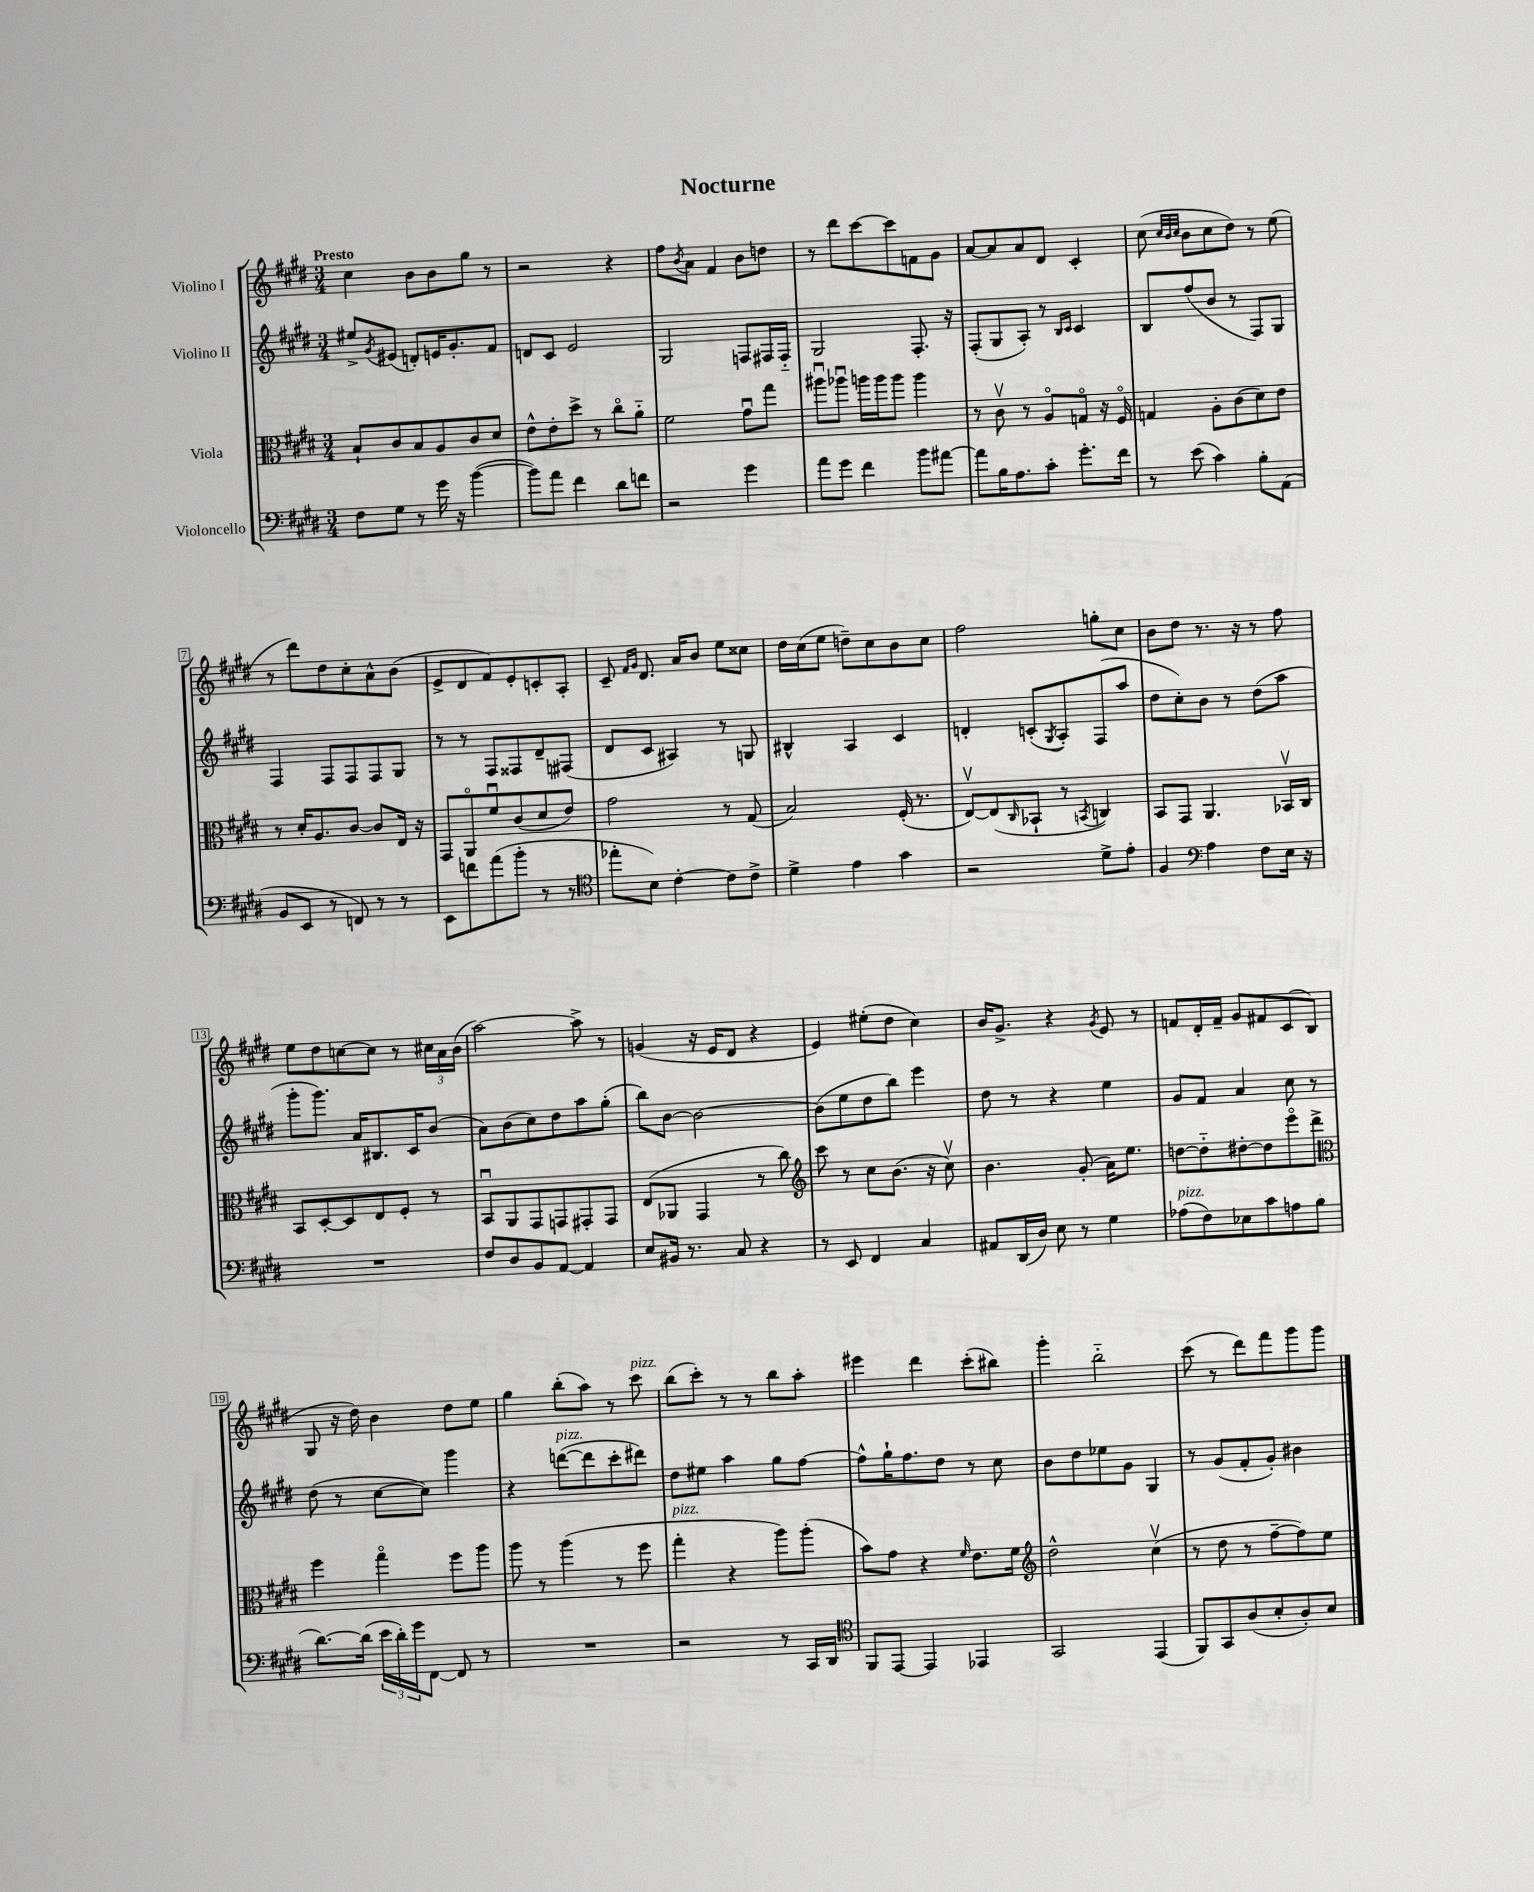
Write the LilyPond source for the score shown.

\header { title = "Nocturne" }
<<
\new StaffGroup <<
\new Staff = "s0" \with { instrumentName = "Violino I" } {
    \clef treble \key e \major \numericTimeSignature \time 3/4 \tempo "Presto"
    cis''4 b'8 b'8 gis''8 r8 |
    r2 r4 |
    fis''8 \acciaccatura { b'8 } a'8 fis'4 b'8 d''8 |
    r8 dis'''8 cis'''8~ cis'''8 f'8 gis'8 |
    a'8~ a'8 a'8 dis'8 cis'4-. |
    cis''8( \grace { cis''32 b'32 cis''32 } b'8 cis''8 dis''8) r8 e''8( |
    r8 dis'''8) dis''8 cis''8-. a'8-^ b'8( |
    e'8-> dis'8 fis'8) e'8-. c'8-. a8-. |
    cis'8-- \grace { fis'16 gis'16 } dis'8. a'16 b'8 e''8 cisis''8 |
    dis''16 cis''16( e''8 d''8--) cis''8 b'8 cis''8 |
    fis''2 g''8-. cis''8 |
    b'8 dis''8 r8. r16 r8 fis''8 |
    e''8 dis''8 c''8~ c''8 r8 \tuplet 3/2 { cis''16 a'16 b'16( } |
    a''2~) a''8-> r8 |
    g'4( r16 e'16 dis'8 r4 |
    e'4) eis''8-.( dis''8 cis''4) |
    b'16 gis'8.-> r4 \acciaccatura { gis'8 } e'8 r8 |
    f'8 dis'16-. f'16-- gis'8 fis'8 cis'8( b8 |
    gis8 r16 dis''16) b'4 dis''8 e''8 |
    gis''4 b''8-.( a''8) r8 cis'''8^\markup { \italic "pizz." } |
    b''8( cis'''8-.) r8 r8 b''8 a''8-. |
    eis'''4 dis'''4 cis'''8-.( bis''8) |
    gis'''4-. b''2-_ |
    cis'''8( r8 dis'''8) fis'''8 gis'''8 gis'''8 \bar "|." |
}
\new Staff = "s1" \with { instrumentName = "Violino II" } {
    \clef treble \key e \major \numericTimeSignature \time 3/4
    eis''8-> \acciaccatura { gis'8 } eis'8( d'8-.) e'16 gis'8.-. fis'8 |
    d'8 cis'8 e'2 |
    gis2 f8 fis16 fis16-_ |
    gis2 fis8.-. r16 |
    fis8-.( gis8 a8-.) r8 \grace { b16 cis'16 } cis'4 |
    b8 fis''8( b'8 r8 fis8) gis8 |
    fis4 fis8 fis8 fis8 gis8 |
    r8 r8 fis8 fisis8 dis'8-- fis8( |
    dis'8 cis'8 ais4) r8 g8 |
    bis4-^ a4 cis'4 |
    d'4-. c'8-.( \acciaccatura { gis8 } a8-.) fis8( a''8 |
    dis''8 cis''8-.) b'8 r8 dis''8( a''8 |
    gis'''8-. gis'''8.) a'16 bis8. cis'16 b'8( |
    a'8) b'8( cis''8) dis''8 a''8 gis''8-.( |
    b''8) b'8~ b'2~ |
    b'8( e''8 dis''8 b''8) e'''4 |
    dis''8 r8 r4 e''4 |
    gis'8 fis'8 a'4 cis''8 r8 |
    dis''8( r8 cis''8~ cis''8) gis'''4 |
    r4 d'''8~^\markup { \italic "pizz." }( d'''8 cis'''8-. dis'''8) |
    dis''8 eis''8 a''4 gis''8 fis''8~ |
    fis''8-^ gis''16-! fis''8. dis''8 r8 cis''8 |
    b'8 dis''8 ees''8 gis'8 gis4 |
    r8 gis'8( fis'8-. gis'8-.) bis'4 \bar "|." |
}
\new Staff = "s2" \with { instrumentName = "Viola" } {
    \clef alto \key e \major \numericTimeSignature \time 3/4
    b8-! cis'8 b8 a8 cis'8 dis'8 |
    e'8-^ e'8-. dis''8-> r8 cis''8\flageolet a'8-_ |
    fis'2 gis'8\downbow gis''8 |
    ais''8\downbow aes''8\downbow a''16 a''16 a''8 a''4 |
    r8 cis'8\upbow r8 a8\flageolet g8\flageolet r16 fis16\flageolet |
    g4 a8-. cis'8( dis'8) e'8 |
    r8 dis'16-. a8. cis'8~ cis'8 e16 r16 |
    gis,8 a,8\flageolet fis'8\downbow cis'8( dis'8 e'8) |
    gis'2 r8 gis8( |
    b2) fis16-.( r8. |
    e8~\upbow) e8( \grace { cis16 } bes,8-! r8 \acciaccatura { b,8 } c4) |
    b,8 gis,8 a,4. bes,16\upbow cis16 |
    b,8 dis8~-. dis8 e8 fis8-. r8 |
    b,8\downbow a,8 gis,8 g,8 gis,8-. gis,8 |
    e8( aes,8 gis,4 r8 cis''8) |
    \clef treble cis'''8 r8 cis''8 b'8.( r16 cis''8\upbow) |
    b'4. gis'8-.( a'16) e''8. |
    d''8~ d''8-_ dis''8~-. dis''8 e'''8\flageolet dis'''8-> |
    \clef alto fis''4 gis''4\flageolet fis''8 a''8 |
    a''8 r8 a''4( r8 fis''8 |
    gis''4-.^\markup { \italic "pizz." } r4 a''8) a''8-.( |
    b'8) gis'8 r4 \grace { fis'16 } e'8. fis'16 |
    \clef treble dis''2-^ cis''4\upbow( |
    r8 dis''8 r8 fis''8~-- fis''8) e''8 \bar "|." |
}
\new Staff = "s3" \with { instrumentName = "Violoncello" } {
    \clef bass \key e \major \numericTimeSignature \time 3/4
    fis8 gis8 r8 gis'16 r16 b'4~( |
    b'8) a'8 fis'4 dis'8 f'8 |
    r2 gis'4 |
    a'8 gis'8 fis'4 b'8 ais'8~ |
    ais'8 b16 a8. cis'8-. gis'8.-. fis'16 |
    r8 e'8( cis'4) b8-. a,8( |
    b,8 e,8 r8 f,8) r8 r8 |
    e,8 f'8 a'8( b'8-. r8 r8 |
    \clef tenor ees''8-. b8) cis'4~-. cis'8 cis'8-> |
    dis'4-> e'4 gis'4 |
    r2 dis'8-> e'8-. |
    fis4 \clef bass a4 fis8 e16 r16 |
    R2. |
    fis8 dis8 b,8 a,8~ a,4 |
    e8 bis,16 r8. cis8 r4 |
    r8 e,8 fis,4 cis4 |
    ais,8 dis,16( dis16) e8 r8 gis4 |
    aes8^\markup { \italic "pizz." }( fis8) ees8 cis'8 a8 b8( |
    dis'8.~) dis'16( \tuplet 3/2 { e'16 dis'16-.) gis'16 } fis,8~ fis,8 r8 |
    R2. |
    r2 r8 cis,16 dis,16 |
    \clef tenor fis,8 e,8~ e,4 ees,4 |
    gis,2 e,4( |
    fis,8) gis,8 a8( b8-. a8-.) b8 \bar "|." |
}
>>
>>
\layout { \context { \Score \override BarNumber.stencil = #(make-stencil-boxer 0.1 0.3 ly:text-interface::print) } }
